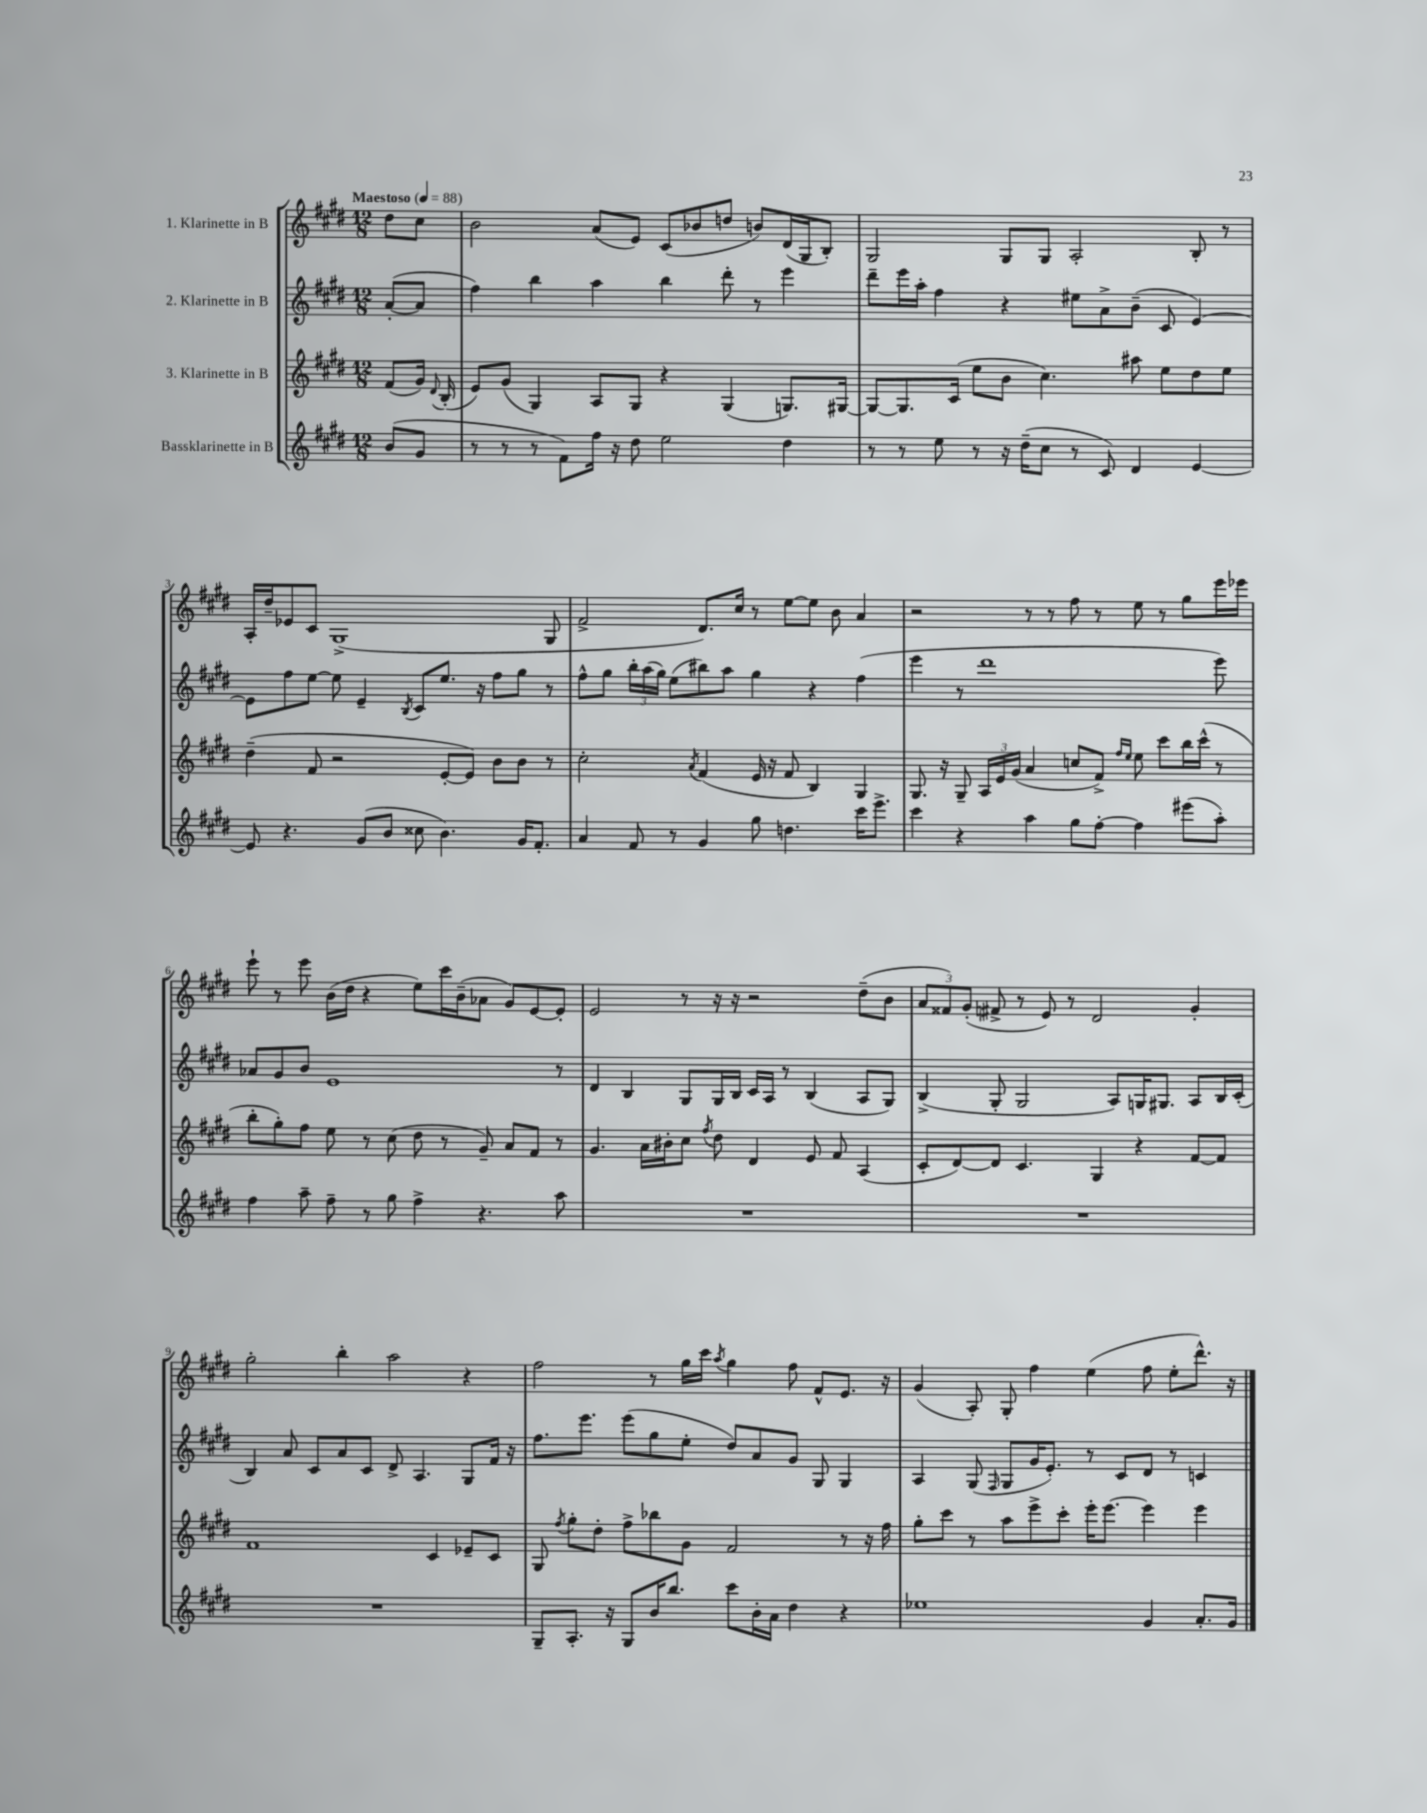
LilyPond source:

<<
\new StaffGroup <<
\new Staff = "s0" \with { instrumentName = "1. Klarinette in B" } {
    \clef treble \key e \major \numericTimeSignature \time 12/8 \partial 4 \tempo "Maestoso" 4 = 88
    \autoBeamOff dis''8[ cis''8] |
    b'2 a'8[( e'8]) cis'8[( bes'8 d''8] b'8[) dis'16( gis16 b8]-.) |
    gis2 gis8[ gis8] a2-. b8-. r8 |
    a16[-. dis''16-- ees'8 cis'8] gis1->( gis8 |
    fis'2-> dis'8.[) cis''16] r8 e''8[~ e''8] b'8 a'4 |
    r2 r8 r8 fis''8 r8 e''8 r8 gis''8[ e'''16 ees'''16] |
    e'''8-! r8 e'''8 b'16[( dis''16] r4 e''8[) cis'''16 b'16--( aes'8] gis'8[) e'8~ e'8]-. |
    e'2 r8 r16 r16 r2 dis''8[--( b'8] |
    \tuplet 3/2 { a'8[ fisis'8) gis'8]-.( } fis'8-> r8 e'8) r8 dis'2 gis'4-. |
    gis''2-. b''4-. a''2 r4 |
    fis''2 r8 gis''16[ cis'''16] \acciaccatura { a''8 } gis''4 fis''8 fis'8[-^ e'8.] r16 |
    gis'4( a8-.) gis8-. fis''4 e''4( fis''8 e''8[-. dis'''8.]-^) r16 \bar "|." |
}
\new Staff = "s1" \with { instrumentName = "2. Klarinette in B" } {
    \clef treble \key e \major \numericTimeSignature \time 12/8 \partial 4
    \autoBeamOff a'8[~-.( a'8] |
    fis''4) b''4 a''4 b''4 dis'''8-. r8 e'''4 |
    dis'''8[-- e'''16 a''16]-. fis''4 r4 eis''8[ a'8-> b'8]--( cis'8 e'4~) |
    e'8[ fis''8 e''8]~ e''8 e'4-- \acciaccatura { b8 } cis'8[ e''8.] r16 fis''8[ gis''8] r8 |
    fis''8[-^ gis''8] \tuplet 3/2 { b''16[-. a''16( gis''16]) } e''8[( bis''8) a''8] gis''4 r4 fis''4( |
    e'''4 r8 dis'''1 e'''8) |
    aes'8[ gis'8 b'8] e'1 r8 |
    dis'4 b4 gis8[ gis16 b16] cis'16[ a16] r8 b4( a8[ gis8]) |
    b4->( gis8-. gis2 a8[) g16 gis8.] a8[ b16 cis'16]-.( |
    b4) a'8 cis'8[ a'8 cis'8] dis'8-> a4. gis8[ fis'16] r16 |
    fis''8.[ e'''8.] e'''8[( gis''8 e''8]-. dis''8[) a'8 gis'8] gis8 gis4 |
    a4 gis8( \grace { fis16 } gis8[ gis'16 e'8.]-.) r8 cis'8[ dis'8] r8 c'4 \bar "|." |
}
\new Staff = "s2" \with { instrumentName = "3. Klarinette in B" } {
    \clef treble \key e \major \numericTimeSignature \time 12/8 \partial 4
    \autoBeamOff fis'8[( gis'16]) \appoggiatura { dis'8 } b16-.( |
    e'8[) gis'8]( gis4) a8[ gis8] r4 gis4( g8.[) gis16]~ |
    gis8[~ gis8. cis'16]( e''8[ b'8] cis''4.) ais''8 e''8[ dis''8 e''8] |
    dis''4--( fis'8 r2 e'8[~-. e'8]) b'8[ b'8] r8 |
    cis''2-. \acciaccatura { a'8 } fis'4( e'16 r16 fis'8 b4) gis4 |
    gis8. r16 gis8-- \tuplet 3/2 { a16[ e'16 gis'16]( } a'4 c''8[ fis'8]->) \grace { fis''16[ e''16] } e''8 cis'''8[ b''16 cis'''16]-^( r8 |
    b''8[-. gis''8-.) fis''8] e''8 r8 cis''8( dis''8 r8 gis'8--) a'8[ fis'8] r8 |
    gis'4. a'16[ bis'16-. cis''8] \acciaccatura { fis''8 } dis''8 dis'4 e'8 fis'8 a4( |
    cis'8[-. dis'8~) dis'8] cis'4. gis4 r4 fis'8[~ fis'8] |
    fis'1 cis'4 ees'8[-- cis'8] |
    gis8 \acciaccatura { fis''8 } gis''8[-. dis''8]-. fis''8[-> bes''8 gis'8] fis'2 r8 r16 fis''16 |
    gis''8[-. cis'''8] r8 a''8[ e'''8-> cis'''8]-. e'''16[-. e'''8.]~ e'''4 e'''4 \bar "|." |
}
\new Staff = "s3" \with { instrumentName = "Bassklarinette in B" } {
    \clef treble \key e \major \numericTimeSignature \time 12/8 \partial 4
    \autoBeamOff b'8[( gis'8] |
    r8 r8 r8 fis'8[) fis''16] r16 dis''8 e''2 dis''4 |
    r8 r8 e''8 r8 r16 dis''16[--( cis''8] r8 cis'8) dis'4 e'4~ |
    e'8 r4. gis'8[( b'8] cisis''8 b'4.) gis'16[ fis'8.]-. |
    a'4 fis'8 r8 gis'4 gis''8 d''4. cis'''16[ e'''8.]-> |
    cis'''4 r4 a''4 gis''8[ fis''8]~-. fis''4 eis'''8[( a''8]-.) |
    fis''4 a''8-- fis''8-- r8 gis''8 fis''4-> r4. a''8 |
    R1. |
    R1. |
    R1. |
    gis8[-- a8.]-. r16 gis8[ b'16 b''8.] cis'''8[ b'16-. a'16] dis''4 r4 |
    ees''1 gis'4 a'8.[-. gis'16] \bar "|." |
}
>>
>>
